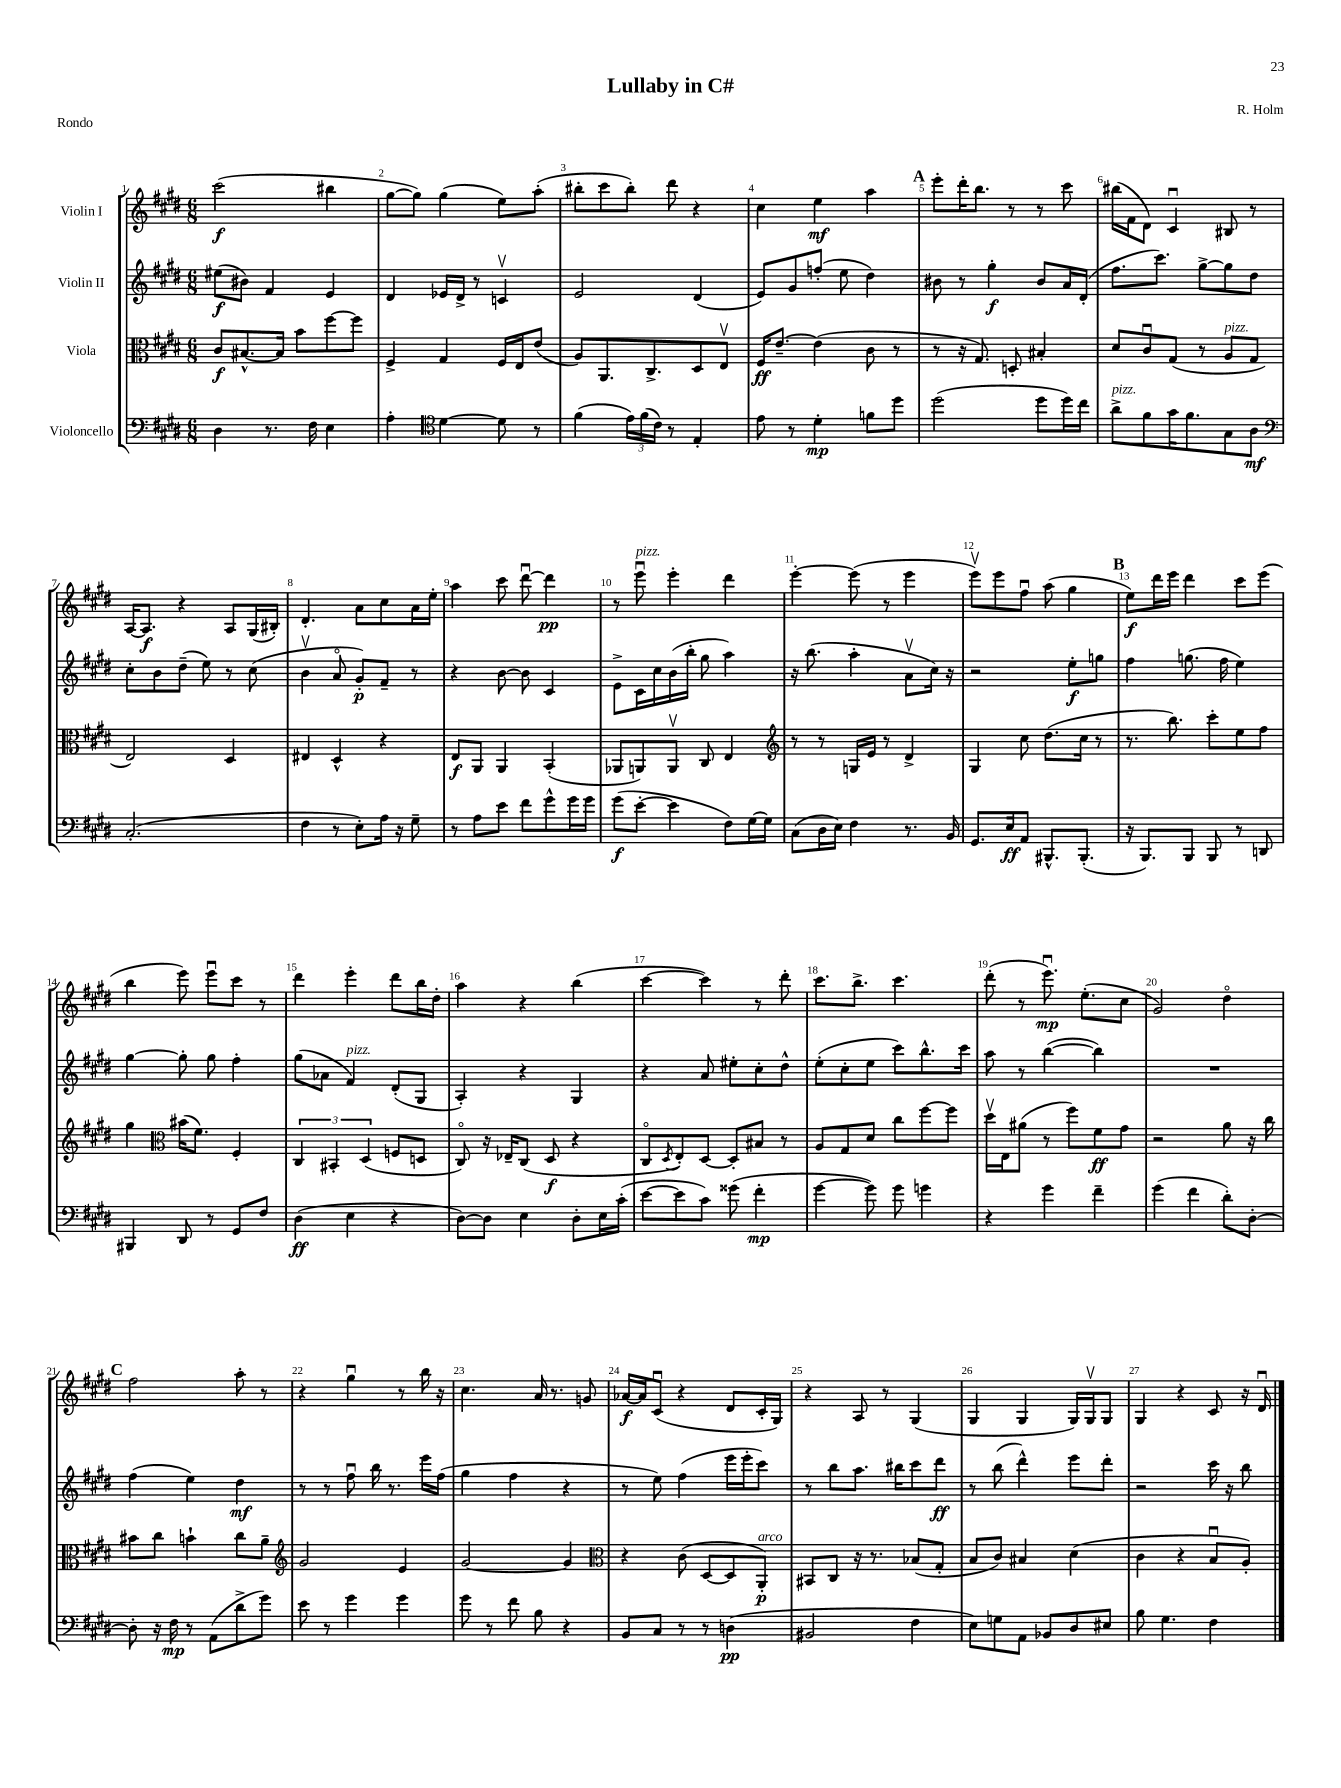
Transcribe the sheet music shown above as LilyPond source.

\header { title = "Lullaby in C#" composer = "R. Holm" piece = "Rondo" }
<<
\new StaffGroup <<
\new Staff = "s0" \with { instrumentName = "Violin I" } {
    \clef treble \key e \major \numericTimeSignature \time 6/8
    cis'''2\f( bis''4 |
    gis''8~ gis''8) gis''4( e''8) a''8-.( |
    bis''8-. cis'''8 bis''8-.) dis'''8 r4 |
    cis''4 e''4\mf a''4 |
    \mark \markup { \bold "A" } e'''8-. dis'''16-. b''8. r8 r8 cis'''8 |
    bis''16( fis'16 dis'8) cis'4\downbow bis8 r8 |
    a16~ a8.\f r4 a8 gis16( bis16-.) |
    dis'4.-. a'8 cis''8 a'16 e''16-. |
    a''4 cis'''8 dis'''8~\downbow dis'''4\pp |
    r8 e'''8\downbow^\markup { \italic "pizz." } e'''4-. dis'''4 |
    e'''4~-. e'''8( r8 e'''4 |
    e'''8\upbow) e'''8 fis''8\downbow a''8( gis''4 |
    \mark \markup { \bold "B" } e''8\f) dis'''16 e'''16 dis'''4 cis'''8 e'''8( |
    b''4 e'''8) e'''8\downbow cis'''8 r8 |
    dis'''4 e'''4-. dis'''8 b''16 dis''16-. |
    a''4 r4 b''4( |
    cis'''4~ cis'''4) r8 dis'''8-. |
    cis'''8. b''8.-> cis'''4. |
    dis'''8-.( r8 e'''8.\downbow\mp) e''8.-.( cis''8 |
    gis'2) dis''4\flageolet |
    \mark \markup { \bold "C" } fis''2 a''8-. r8 |
    r4 gis''4\downbow r8 b''16 r16 |
    cis''4. a'16 r8. g'8 |
    aes'16~\f aes'16 cis'8\downbow( r4 dis'8 cis'16-. gis16) |
    r4 a8 r8 gis4( |
    gis4 gis4 gis16) gis16\upbow gis8 |
    gis4 r4 cis'8 r16 dis'16\downbow \bar "|." |
}
\new Staff = "s1" \with { instrumentName = "Violin II" } {
    \clef treble \key e \major \numericTimeSignature \time 6/8
    eis''8\f( bis'8) fis'4 e'4 |
    dis'4 ees'16 dis'16-> r8 c'4\upbow |
    e'2 dis'4( |
    e'8) gis'8 f''8-.( e''8 dis''4) |
    \mark \markup { \bold "A" } bis'8 r8 gis''4-.\f bis'8 a'16 dis'16-.( |
    fis''8. cis'''8.) gis''8~-> gis''8 dis''8 |
    cis''8-. b'8 dis''8--( e''8) r8 cis''8( |
    b'4\upbow a'8\flageolet gis'8-.\p) fis'8-- r8 |
    r4 b'8~ b'8 cis'4 |
    e'8-> cis'16 cis''16 b'16( b''16-. gis''8 a''4) |
    r16 b''8.( a''4-. a'8\upbow cis''16) r16 |
    r2 e''8-.\f g''8 |
    \mark \markup { \bold "B" } fis''4 g''8.( fis''16 e''4) |
    gis''4~ gis''8-. gis''8 fis''4-. |
    gis''8( aes'8 fis'4^\markup { \italic "pizz." }) dis'8-.( gis8 |
    a4-.) r4 gis4 |
    r4 a'8 eis''8-. cis''8-. dis''8-^ |
    e''8-.( cis''8-. e''8 cis'''8) b''8.-^ cis'''16 |
    a''8 r8 b''4~( b''4) |
    R2. |
    \mark \markup { \bold "C" } fis''4( e''4) dis''4\mf |
    r8 r8 fis''8\downbow b''16 r8. e'''16 fis''16( |
    gis''4 fis''4 r4 |
    r8 e''8) fis''4( e'''16 e'''16-. cis'''8) |
    r8 b''8 a''8. bis''16 cis'''8 dis'''8\ff |
    r8 b''8( dis'''4-^) e'''8 dis'''8-. |
    r2 cis'''16 r16 b''8 \bar "|." |
}
\new Staff = "s2" \with { instrumentName = "Viola" } {
    \clef alto \key e \major \numericTimeSignature \time 6/8
    cis'8\f bis8.~-^ bis16 b'8 fis''8~ fis''8 |
    fis4-> gis4 fis16 e16 e'8( |
    a8) a,8. cis8.-> dis8 e8\upbow |
    fis16\ff e'8.~-- e'4( cis'8 r8 |
    \mark \markup { \bold "A" } r8 r16 gis8.) d8-. bis4-. |
    dis'8 cis'8\downbow gis8( r8 a8^\markup { \italic "pizz." } gis8 |
    e2) dis4 |
    eis4 dis4-^ r4 |
    e8\f a,8 a,4 b,4-.( |
    aes,8 a,8) a,8\upbow cis8 e4 |
    \clef treble r8 r8 g16 e'16 r8 dis'4-> |
    gis4 cis''8 dis''8.( cis''16 r8 |
    \mark \markup { \bold "B" } r8. b''8.) cis'''8-. e''8 fis''8 |
    gis''4 \clef alto bis'16( fis'8.) fis4-. |
    \tuplet 3/2 { cis4 bis,4-. dis4( } f8 d8 |
    cis8\flageolet) r16 ees16-- cis8( dis8\f r4 |
    cis8\flageolet \acciaccatura { dis8 } e8-.) dis8~ dis8-. bis8 r8 |
    a8 gis8 dis'8 cis''8 fis''8~ fis''8 |
    dis''16\upbow e16 ais'8( r8 fis''8) fis'8\ff gis'8 |
    r2 a'8 r16 cis''16 |
    \mark \markup { \bold "C" } bis'8 cis''8 b'4-! cis''8 a'8-- |
    \clef treble gis'2 e'4 |
    gis'2~ gis'4 |
    \clef alto r4 cis'8( dis8~ dis8 a,8-.\p^\markup { \italic "arco" }) |
    bis,8 cis8 r16 r8. bes8( gis8-. |
    b8 cis'8) bis4 dis'4( |
    cis'4 r4 b8\downbow a8-.) \bar "|." |
}
\new Staff = "s3" \with { instrumentName = "Violoncello" } {
    \clef bass \key e \major \numericTimeSignature \time 6/8
    dis4 r8. fis16 e4 |
    a4-. \clef tenor dis'4~ dis'8 r8 |
    fis'4( \tuplet 3/2 { e'16) fis'16( cis'16) } r8 e4-. |
    e'8 r8 dis'4-.\mp f'8 dis''8 |
    \mark \markup { \bold "A" } dis''2( dis''8 dis''16) cis''16 |
    a'8->^\markup { \italic "pizz." } fis'8 gis'16 fis'8. gis8 a8\mf |
    \clef bass cis2.-.( |
    fis4 r8 e8-.) a16 r16 gis8-- |
    r8 a8 e'8 fis'8 gis'8-^ gis'16 gis'16 |
    gis'8\f( e'8~-. e'4 fis8) gis16~ gis16 |
    cis8( dis16 e16) fis4 r8. b,16 |
    gis,8. e16\ff a,8 bis,,8.-^ bis,,8.-.( |
    \mark \markup { \bold "B" } r16 b,,8.) b,,8 b,,8 r8 d,8 |
    bis,,4 dis,8 r8 gis,8 fis8 |
    dis4\ff( e4 r4 |
    dis8~) dis8 e4 dis8-. e16 cis'16-.( |
    e'8~ e'8 cis'8) gisis'8( fis'4-.\mp |
    gis'4~ gis'8) gis'8 g'4 |
    r4 gis'4 fis'4-- |
    gis'4( fis'4 dis'8-.) dis8~-. |
    \mark \markup { \bold "C" } dis8-. r16 fis16\mp r8 a,8( dis'8-> gis'8) |
    e'8 r8 gis'4 gis'4 |
    gis'8 r8 fis'8 b8 r4 |
    b,8 cis8 r8 r8 d4\pp( |
    bis,2 fis4 |
    e8) g8 a,8 bes,8 dis8 eis8 |
    b8 gis4. fis4 \bar "|." |
}
>>
>>
\layout { \context { \Score \override BarNumber.break-visibility = ##(#f #t #t) barNumberVisibility = #all-bar-numbers-visible } }
